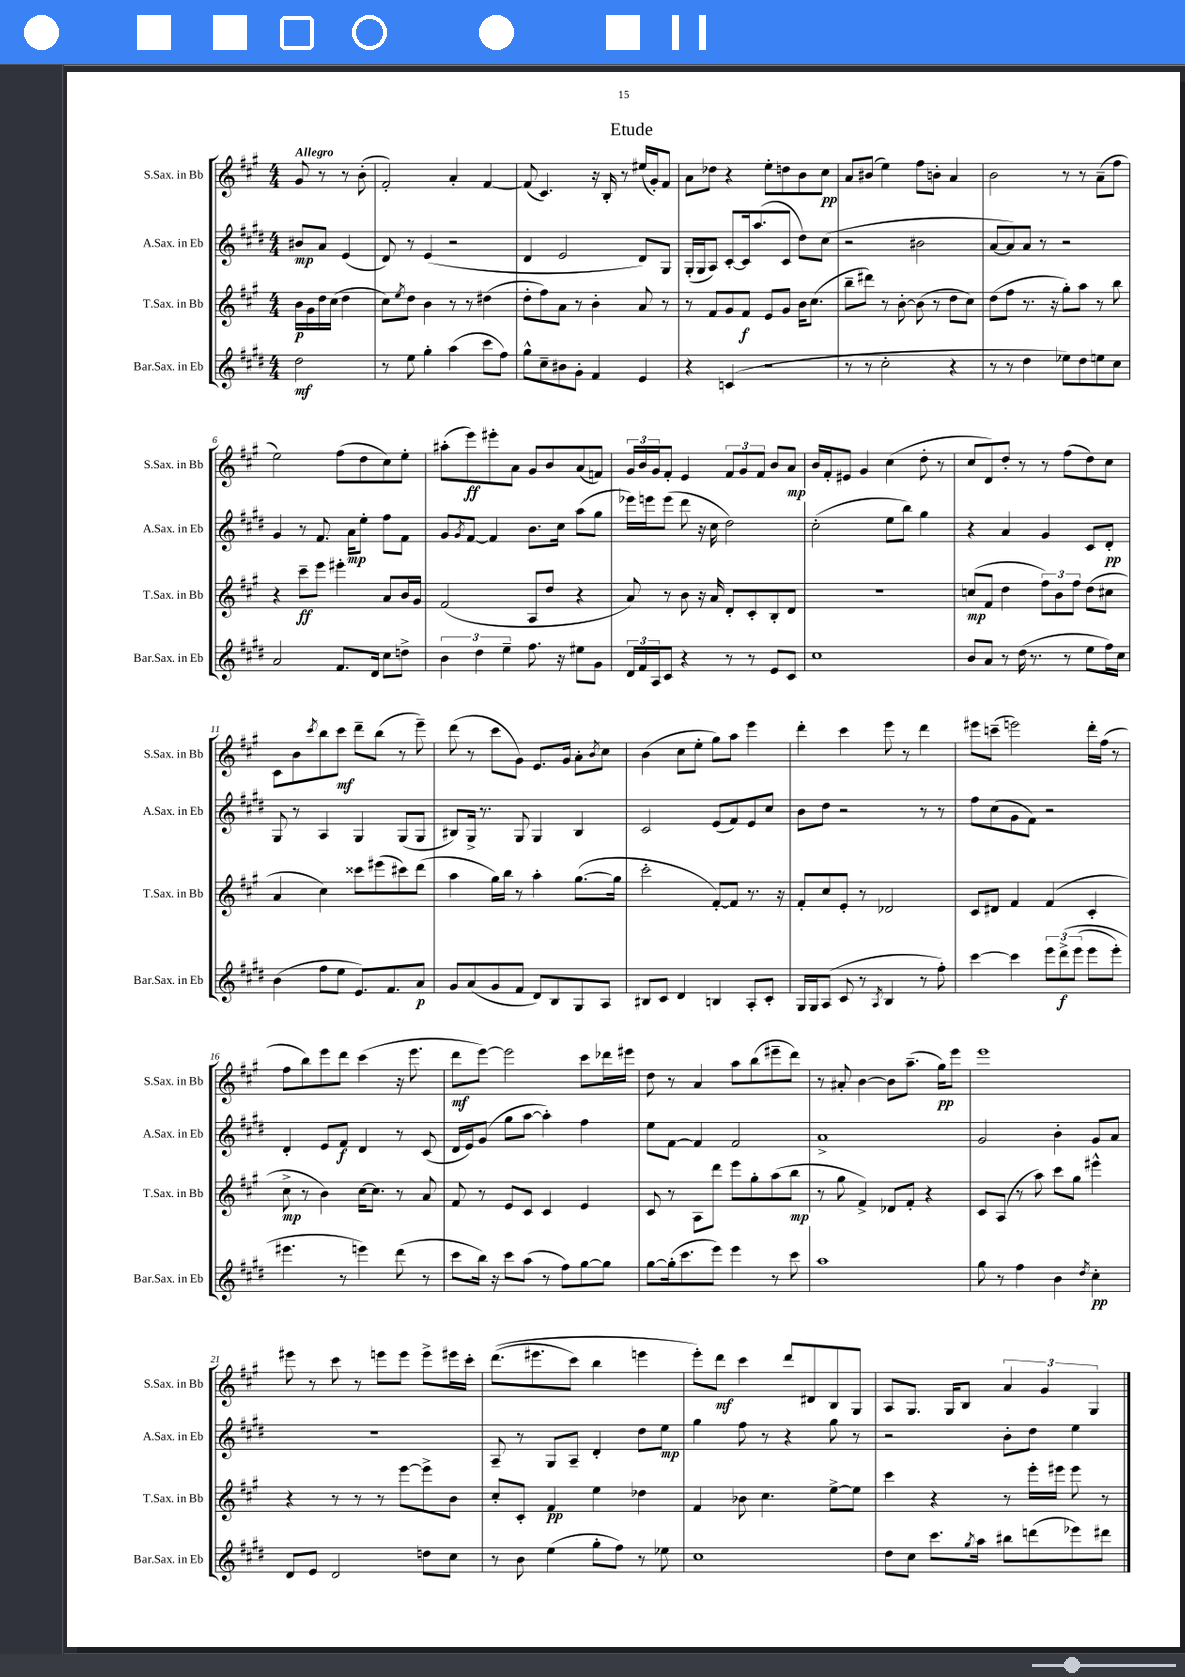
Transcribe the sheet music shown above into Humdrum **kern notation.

**kern	**kern	**kern	**kern
*staff4	*staff3	*staff2	*staff1
*clefG2	*clefG2	*clefG2	*clefG2
*k[f#c#g#d#]	*k[f#c#g#]	*k[f#c#g#d#]	*k[f#c#g#]
*M4/4	*M4/4	*M4/4	*M4/4
2dd#\	16b\LL	8b#/L	8g#/
.	16g#\	.	.
.	16dd\	8a/J	8r
.	(16cc#\JJ	.	.
.	4dd\	(4e/	8r
.	.	.	(8b'\
=	=	=	=
8r	8cc#\L)	8d#/)	2f#'/)
.	8qee/	.	.
8ee\	8dd\J	8r	.
4gg#'\	4b\	(4e/	.
(4aa\	8r	2r	4a'/
.	8r	.	.
8ccc#\L	(4dd#\	.	[4f#/
8ff#\J)	.	.	.
=	=	=	=
8gg#^^\L	8dd'\L	4d#/	(8f#/]
8cc#~\	8ff#\)	.	4.c#/)
8b#\	8a\J	2e/	.
8g#'\J	8r	.	.
4f#/	4b'\	.	16r
.	.	.	16B'/
.	.	.	8r
4e/	8a/	8d#/L)	(16ee#/LL
.	.	.	16g#'/J)
.	8r	8G#/J	8f#/J
=	=	=	=
4r	8r	(16G#'/LL	8a\L
.	.	16G#/J	.
.	8f#/L	8A/J)	8dd-\J
(4c/	8g#/	[8c#'/L	4r
.	8f#/J	16c#/]k	.
.	.	(8.aa/	.
2r	8e/L	.	8ee'\L
.	8g#/J	8c#/J	8dd\
.	16b\LK	8dd#\L)	8b\
.	(8.cc#\J	.	.
.	.	(8cc#\J	8cc#\J
=	=	=	=
8r	8bb~\L	2r	8a/L
8r	8ddd#\J)	.	(8b#/J
2cc#'\	8r	.	4ee\)
.	[8b'\	.	.
.	(8b\]	2b#\	8ff#\L
.	8r	.	8b'\J
4r	8dd\L	.	4a/
.	8cc#\J)	.	.
=	=	=	=
8r	(8dd\L	[8a/L	2b\
8r	8ff#\J	8a/])	.
4dd#\	8.r	8a/J	.
.	.	8r	.
.	16r	.	.
8ee-\L)	8gg#'\L)	2r	8r
8dd#\	8aa\J	.	8r
8ee\	8r	.	(8a~\L
8cc#\J	8bb\	.	8ff#\J
=	=	=	=
2a/	4r	4g#/	2ee\)
.	8ccc#~\L	8r	.
.	8eee\J	8.f#/	.
8.f#/L	4eee#'\	.	(8ff#\L
.	.	16a\LK	.
.	.	8ee'\J	8dd\
16d#/Jk	.	.	.
8cc#\L	8a/L	8ff#\L	8cc#\)
8dd^\J	16b/L	8f#\J	8ee'\J
.	16g#/JJ	.	.
=	=	=	=
6b\	(2f#/	8g#/L	(8aa#'\L
.	.	8qg#/	.
.	.	[8f#/J	8eee\)
6dd#\	.	.	.
.	.	4f#/]	8eee#'\
6ee~\	.	.	.
.	.	.	8a\J
8.ff#\	8A/L	8.b\L	8g#/L
.	8dd/J	.	8b/
16r	.	16cc#\Jk	.
8ee#\L	4r	(8aa\L	(8a/
8g#\J	.	8gg#\J	8f/J)
=	=	=	=
24d#/LL	8a/)	16eee-\LL)	24g#/LL
24f#/	.	.	24b/
.	.	16eee\J	.
24A/J	.	.	24g#/J
8c#/J	8r	(8eee\J	8f#'/J
4r	8b\	8ddd#\	4e/
.	16r	16r	.
.	16a/	16cc#\	.
8r	8d'/L	2dd#\)	12f#/L
.	.	.	12g#/
8r	8c#'/	.	.
.	.	.	12f#/J
8e/L	8B'/	.	8b/L
8c#/J	8d/J	.	8a/J
=	=	=	=
1cc#	1r	(2cc#'\	16b/LL
.	.	.	16f#'/J
.	.	.	8e#/J
.	.	.	4g#/
.	.	8ee\L	(4cc#\
.	.	8bb\J)	.
.	.	4gg#\	8dd'\
.	.	.	8r
=	=	=	=
8b/L	(8cc/L	4r	8cc#/L
8a/J	8f#/J	.	8d/)
8r	4dd\	4a/	8dd'/J
(16dd#\	.	.	8r
8.r	.	.	.
.	12ff#\L)	4g#/	8r
.	12b\	.	.
8r	.	.	(8ff#\L
.	12ff#\J	.	.
8ee\L	(8dd\L	8c#/L	8dd\)
16ff#\L)	8cc#\J	8d#'/J	8cc#\J
16cc#\JJ	.	.	.
=	=	=	=
(4b\	4a/	8G#/	8c#\L
.	.	8r	8b\
.	.	.	8qccc#/
8ff#\L	4cc#\)	4A/	8bb\
8ee\J	.	.	8ccc#\J
8.e/L)	8ccc##\L	4G#/	8ddd~\L
.	(8eee#\	.	(8bb\J
8.f#/	.	.	.
.	8ccc#\)	(8G#/L	8r
8a/J	(8ddd\J	8G#/J	8eee~\)
=	=	=	=
8g#/L	4aa\	8B#/L)	(8ddd\
(8a/	.	16G#^/Jk	8r
.	.	8.r	.
8g#/	16gg#\LL)	.	8ccc#\L
.	16bb\JJ	.	.
8f#/J	8r	8G#/	8g#\J)
8d#/L)	4aa'\	4G#/	8.e/L
8B/	.	.	.
.	.	.	16g#/Jk
8G#/	([8.gg#\L	4B#/	8a'\L
.	.	.	8qb/
8A/J	.	.	8cc#\J
.	16gg#\]Jk	.	.
=	=	=	=
8B#/L	2ccc#'\	2c#/	(4b\
8c#/J	.	.	.
4d#/	.	.	8cc#\L
.	.	.	8ee'\J
4B/	[8f#'/L)	(8e/L	8gg#\L)
.	8f#/]J	8f#/)	8aa\J
8A'/L	8.r	8e/	4eee\
8c#'/J	.	8cc#/J	.
.	16r	.	.
=	=	=	=
16G#/LL	8f#'/L	8b\L	4ddd'\
16G#/J	.	.	.
(8A/J	8cc#/	8dd#\J	.
8c#/	8e'/J	2r	4ccc#\
8r	8r	.	.
8qA/	.	.	.
4B/	2d-/	.	8eee\
.	.	.	8r
8r	.	8r	4ddd\
8ff#'\)	.	8r	.
=	=	=	=
[4ccc#\	8c#/L	8ff#\L	8eee#\L
.	8d#/J	(8cc#\	(8ccc~\J
4ccc#\]	4f#/	8g#\	2eee\)
.	.	8f#\J)	.
12eee\L	(4f#/	2r	.
&(12ddd#^\	.	.	.
(12eee\J	.	.	.
8eee\L	4c#'/	.	16ddd'\LL
.	.	.	(16ff#\JJ
8eee'\J)	.	.	8r
=	=	=	=
4.eee#\	8cc#^\	4d#'/	8ff#\L
.	8r	.	8bb\)
.	4b\)	8e/L	8eee\
8r	.	8f#/J	8ddd\J
4eee\&)	[16cc#\LK	4d#/	(4ccc#\
.	8.cc#\]J	.	.
(8ddd#\	8r	8r	16r
.	.	.	8.eee\
8r	8a/	(8c#/	.
=	=	=	=
8ccc#\L	8f#/	16d#/LL	8ddd\L
.	.	16e/J)	.
16bb\Jk)	8r	(8g#/J	[8eee\J)
16r	.	.	.
8ccc#\L	8e/L	8gg#\L	2eee\]
(8aa\J	8c#/J	[8aa\J	.
8r	4c#/	4aa'\])	.
8ff#\L)	.	.	.
[8gg#\	4e/	4ff#\	8ccc#\L
8gg#\]J	.	.	16ddd-\L
.	.	.	16eee#\JJ
=	=	=	=
[8gg#\L	8c#/	8ee\L	8dd\
(16gg#'\]k	8r	[8f#\J	8r
8.ccc#\	.	.	.
.	8A\L	4f#/]	4a/
8eee\J)	8ddd\J	.	.
4eee\	8eee\L	2f#/	8aa\L
.	8gg#'\	.	(8bb\
8r	(8aa\	.	8eee#~\
8ccc#\	8bb\J	.	8ddd\J)
=	=	=	=
1aa	8r	1a^	8r
.	8gg#\	.	8a#'/
.	4f#^/)	.	[4b\
.	8d-/L	.	8b\]L
.	8f#'/J	.	(8.aa~\J
.	4r	.	.
.	.	.	16gg#\LK)
.	.	.	8eee\J
=	=	=	=
8gg#\	8c#/L	2g#/	1eee
8r	(8A/J	.	.
4ff#\	8r	.	.
.	8aa\)	.	.
4b\	8ccc#\L	4b'\	.
.	8gg#\J	.	.
8qdd#/	.	.	.
4cc#'\	4eee#^^\	8g#/L	.
.	.	8a/J	.
=	=	=	=
8d#/L	4r	1r	8eee#\
8e/J	.	.	8r
2d#/	8r	.	8ccc#\
.	8r	.	8r
.	8r	.	8eee\L
.	[8eee\L	.	8eee\J
8dd\L	8eee^\]	.	8eee^\L
8cc#\J	8b\J	.	16eee#\L
.	.	.	16ccc#'\JJ
=	=	=	=
8r	8cc#'/L	8A~/	&((8.ddd\L
8b\	8c#'/J	8r	.
.	.	.	8.eee#\
(4ee\	4f#/	8G#/L	.
.	.	8A~/J	8ccc#\J)
8gg#'\L	4ee\	4d#'/	4bb\
8ff#\J)	.	.	.
8r	4dd-\	8dd#\L	4eee\
8ee-\	.	8ee\J	.
=	=	=	=
1cc#	4f#/	4gg#\	8eee'\L&)
.	.	.	8ddd\J
.	8b-\	8ff#\	4ccc#\
.	4.cc#\	8r	.
.	.	4r	8ddd/L
.	.	.	8d#/
.	[8ee^\L	8gg#\	8B/
.	8ee\]J	8r	8G#/J
=	=	=	=
8dd#\L	4ccc#\	2r	8A/L
8cc#\J	.	.	8.G#/J
8.ccc#\L	4r	.	.
.	.	.	16G#/LK
.	.	.	8B/J
8qgg#/	.	.	.
16aa\Jk	.	.	.
8bb#\L	8r	8b'\L	6a/
(8ddd\	16eee'\LL	8dd#\J	.
.	.	.	6g#/
.	16eee#\JJ	.	.
8eee-\)	8eee#\	4ee\	.
.	.	.	6G#/
8ddd#\J	8r	.	.
==	==	==	==
*-	*-	*-	*-
